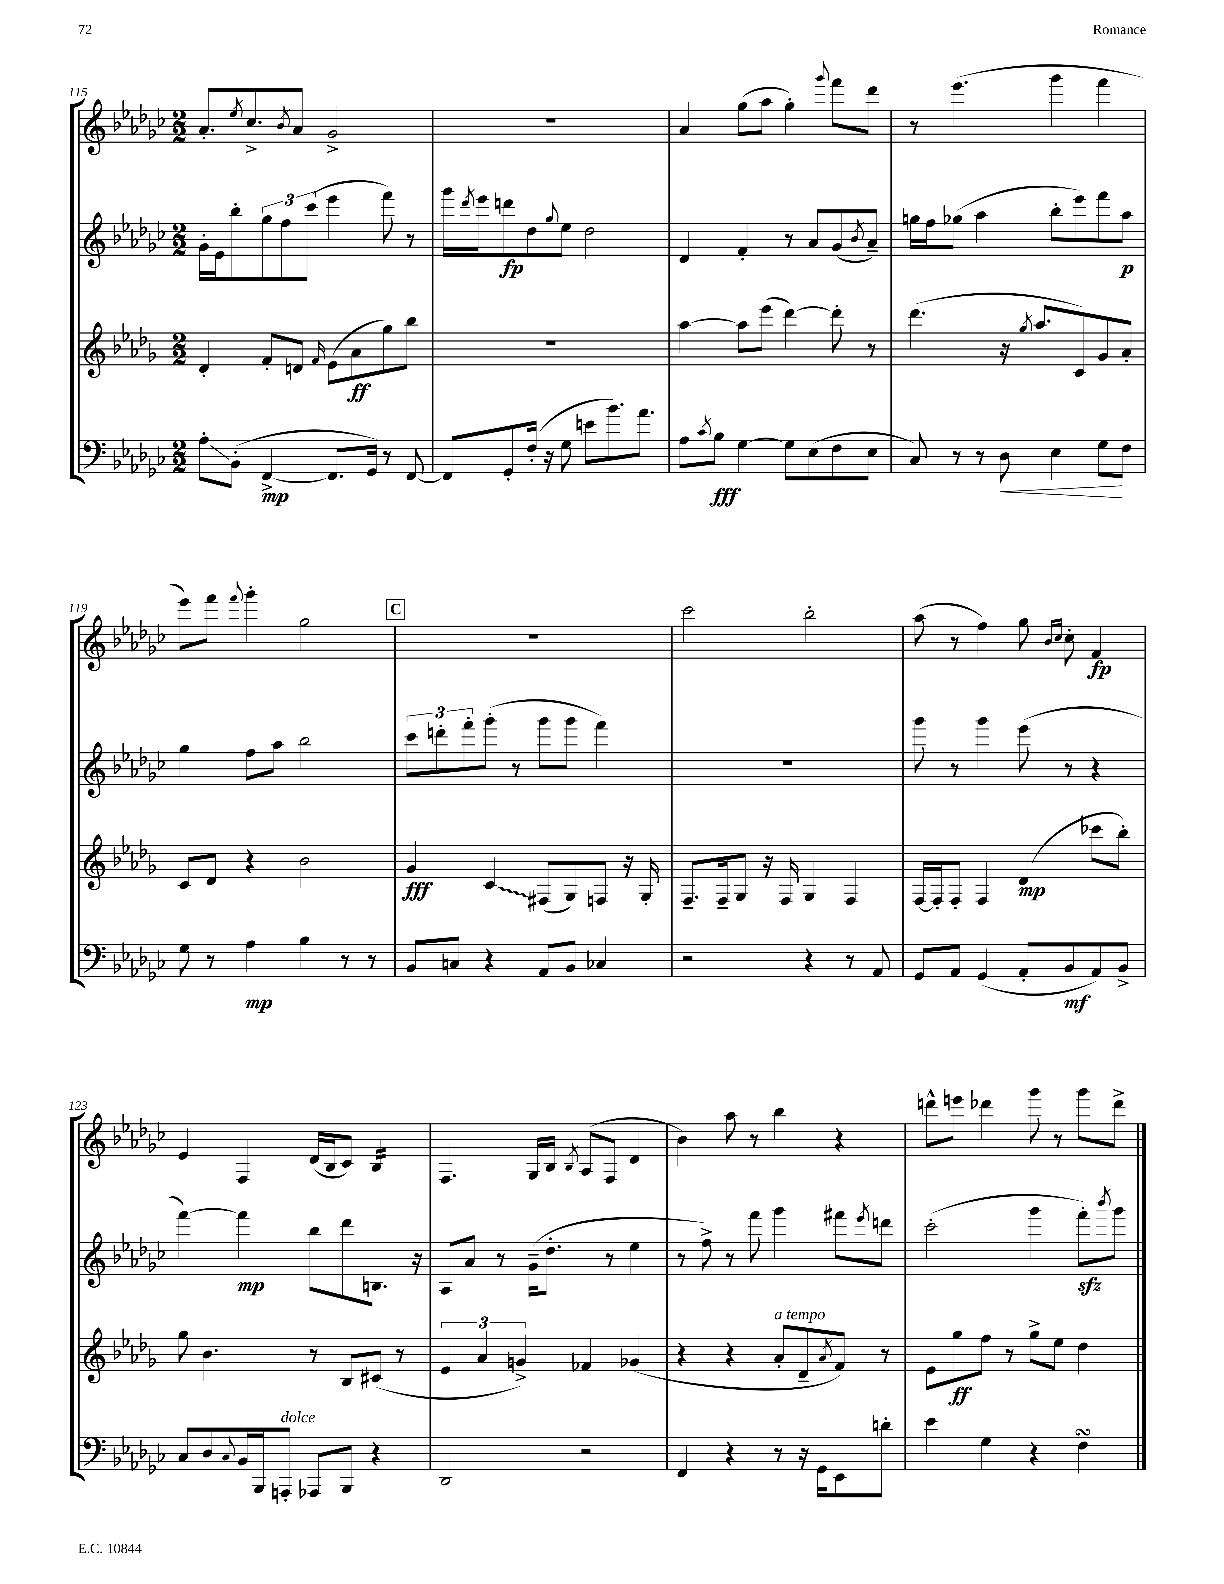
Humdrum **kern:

**kern	**kern	**kern	**kern
*staff4	*staff3	*staff2	*staff1
*clefF4	*clefG2	*clefG2	*clefG2
*k[b-e-a-d-g-c-]	*k[b-e-a-d-g-]	*k[b-e-a-d-g-c-]	*k[b-e-a-d-g-c-]
*M2/2	*M2/2	*M2/2	*M2/2
8A-'	4d-'	16g-'	8.a-'
.	.	16e-	.
(8BB-'	.	8bb-'	.
.	.	.	8qee-
.	.	.	8.cc-^
[4FF^	8f'	12gg-	.
.	.	12ff	.
.	.	.	8qb-
.	8d	.	8a-
.	.	(12ccc-	.
.	16qqf	.	.
8.FF]	(8e-	4eee-	2g-^
.	8a-	.	.
16GG-)	.	.	.
8r	8gg-)	8fff)	.
[8FF	8bb-	8r	.
=	=	=	=
8FF]	1r	16ggg-	1r
.	.	8qddd-	.
.	.	16eee-	.
8GG-'	.	8ddd	.
(16F'	.	8dd-	.
16r	.	.	.
.	.	8qqgg-	.
8G-	.	8ee-	.
8e	.	2dd-	.
8.b-)	.	.	.
8.a-	.	.	.
=	=	=	=
8A-	[4aa-	4d-	4a-
8qc-	.	.	.
8B-	.	.	.
[4G-	8aa-]	4f'	(8gg-
.	(8eee-	.	8aa-
8G-]	[4ddd-)	8r	4gg-')
(8E-	.	8a-	.
.	.	.	8qqggg-
8F	8ddd-']	(8g-	8fff
.	.	8qb-	.
8E-	8r	8a-~)	8ddd-
=	=	=	=
8C-)	(4.ddd-	16gg	8r
.	.	16ff	.
8r	.	(8gg-	(4.eee-
8r	.	4aa-	.
8D-	16r	.	.
.	8qgg-	.	.
.	8.aa-	.	.
4E-	.	8bb-'	4ggg-
.	8c)	8eee-)	.
8G-	8g-	8fff	4fff
8F	8a-'	8aa-	.
=	=	=	=
8G-	8c	4gg-	8eee-)
8r	8d-	.	8fff
.	.	.	8qqfff
4A-	4r	8ff	4ggg-'
.	.	8aa-	.
4B-	2b-	2bb-	2gg-
8r	.	.	.
8r	.	.	.
=	=	=	=
8BB-	4g-	12ccc-	1r
.	.	12ddd'	.
8C	.	.	.
.	.	12fff'	.
4r	4c	(8ggg-'	.
.	.	8r	.
8AA-	(8F#	8ggg-	.
8BB-	8G-)	8ggg-	.
4C-	8F	4fff)	.
.	16r	.	.
.	16G-'	.	.
=	=	=	=
2r	8.F~	1r	2ccc-
.	16F~	.	.
.	8G-	.	.
.	16r	.	.
.	16F	.	.
4r	4G-	.	2bb-'
8r	4F	.	.
8AA-	.	.	.
=	=	=	=
8GG-	[16F	8ggg-	(8aa-
.	16F']	.	.
8AA-	8F'	8r	8r
(4GG-	4F	4ggg-	4ff)
8AA-'	(4d-	(8eee-	8gg-
.	.	.	16qqb-
.	.	.	16qqcc-
8BB-	.	8r	8cc-'
8AA-)	8ccc-	4r	4f
8BB-^	8bb-')	.	.
=	=	=	=
8C-	8gg-	[4fff)	4e-
8D-	4.b-	.	.
8qqC-	.	.	.
16BB-	.	4fff]	4F
16BBB-	.	.	.
8AAA'	.	.	.
8AAA-	8r	8bb-	(16d-
.	.	.	16B-
8BBB-	8B-	8ddd-	8c-)
4r	(8c#	8.B	4B-
.	8r	.	.
.	.	16r	.
=	=	=	=
2DD-	6e-	8A-	4.F
.	.	8a-	.
.	6a-	.	.
.	.	8r	.
.	6g^)	.	.
.	.	(16g-~	16G-
.	.	8.dd-'	16B-
.	.	.	8qB-
2r	4f-	.	(8A-
.	.	8r	8F
.	(4g-	4ee-	4d-
=	=	=	=
4FF	4r	8r	4b-)
.	.	8ff^)	.
4r	4r	8r	8aa-
.	.	8fff	8r
8r	8a-'	4ggg-	4bb-
16r	8d-~	.	.
16GG-	.	.	.
.	8qa-	.	.
8EE-	8f)	8fff#	4r
.	.	8qeee-	.
8d'	8r	8ddd	.
=	=	=	=
4e-	8e-	(2ccc-'	8ddd^^
.	8gg-	.	8eee
4G-	8ff	.	4ddd-
.	8r	.	.
4r	8gg-^	4ggg-	8ggg-
.	8ee-	.	8r
4F	4dd-	8fff')	8ggg-
.	.	8qbbb-	.
.	.	8ggg-	8ddd-^
==	==	==	==
*-	*-	*-	*-
